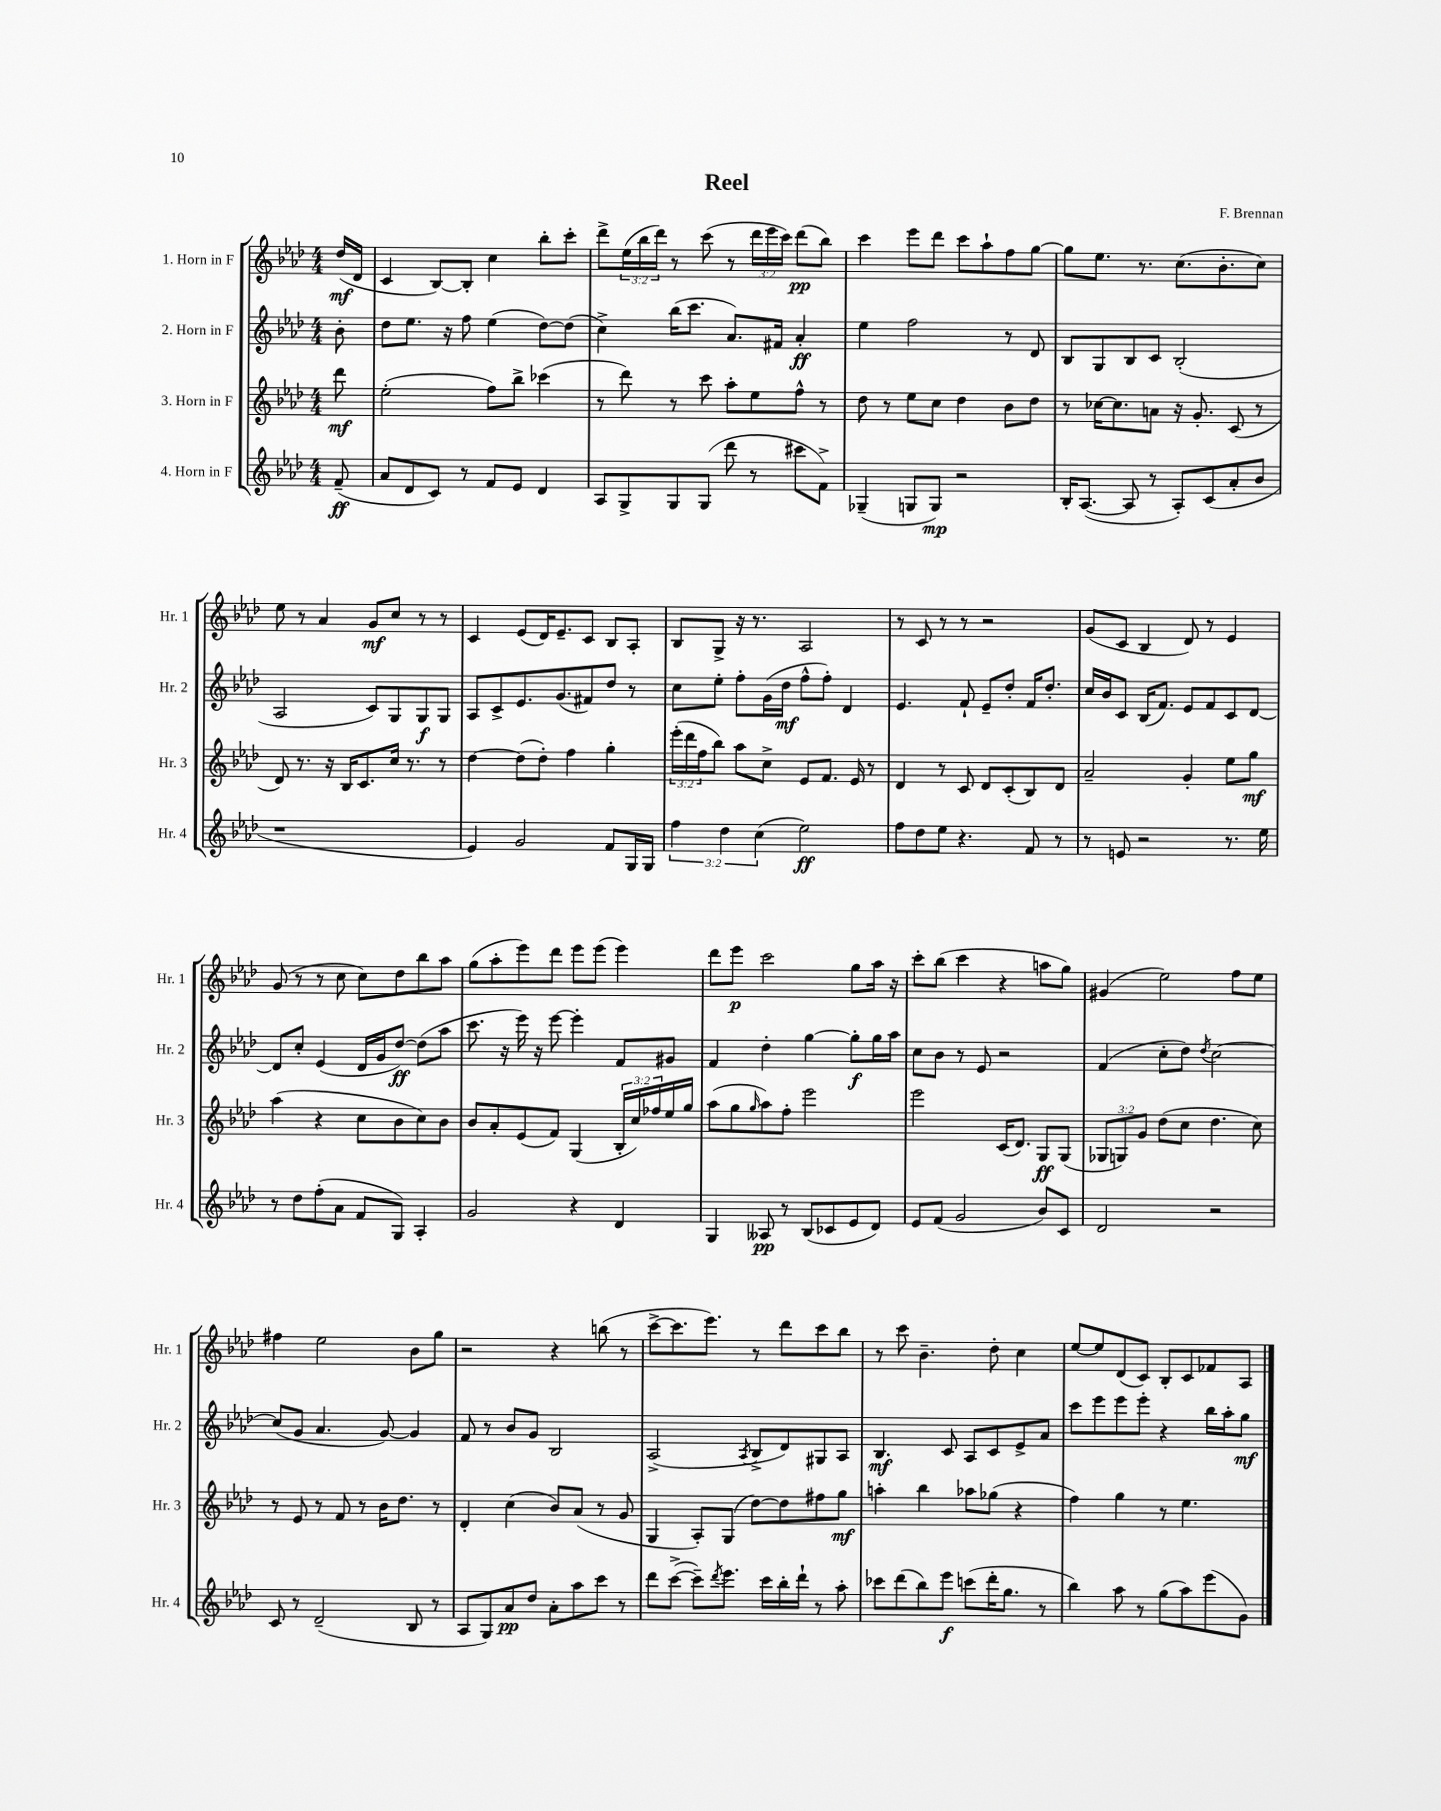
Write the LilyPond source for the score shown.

\header { title = "Reel" composer = "F. Brennan" }
<<
\new StaffGroup <<
\new Staff = "s0" \with { instrumentName = "1. Horn in F" shortInstrumentName = "Hr. 1" } {
    \clef treble \key aes \major \numericTimeSignature \time 4/4 \override Staff.TupletNumber.text = #tuplet-number::calc-fraction-text \partial 8
    des''16\mf( des'16 |
    c'4 bes8~) bes8-. c''4 bes''8-. c'''8-. |
    des'''8-> \tuplet 3/2 { ees''16( bes''16 des'''16) } r8 c'''8( r8 \tuplet 3/2 { des'''16 ees'''16 c'''16) } des'''8\pp( bes''8) |
    c'''4 ees'''8 des'''8 c'''8 aes''8-! f''8 g''8~ |
    g''8 ees''8. r8. c''8.( bes'8.-. c''8) |
    ees''8 r8 aes'4 g'8\mf c''8 r8 r8 |
    c'4 ees'8( des'16) ees'8.-- c'8 bes8 aes8-. |
    bes8 g8-> r16 r8. aes2 |
    r8 c'8 r8 r8 r2 |
    g'8( c'8 bes4 des'8) r8 ees'4 |
    g'8( r8 r8 c''8 c''8) des''8 bes''8 aes''8 |
    g''8( aes''8-. ees'''8) des'''8 ees'''8 ees'''8( ees'''4) |
    des'''8 ees'''8\p c'''2 g''8 aes''16 r16 |
    c'''8-. bes''8( c'''4 r4 a''8 g''8) |
    gis'4( ees''2) f''8 ees''8 |
    fis''4 ees''2 bes'8 g''8 |
    r2 r4 b''8( r8 |
    c'''8~-> c'''8. ees'''8.) r8 des'''8 c'''8 bes''8 |
    r8 c'''8 bes'4.-- des''8-. c''4 |
    ees''8~ ees''8 des'8( c'8) bes8-. c'8 fes'8 aes8 \bar "|." |
}
\new Staff = "s1" \with { instrumentName = "2. Horn in F" shortInstrumentName = "Hr. 2" } {
    \clef treble \key aes \major \numericTimeSignature \time 4/4 \partial 8
    bes'8-. |
    des''8 ees''8. r16 f''8 ees''4( des''8~) des''8( |
    c''4->) bes''16( c'''8. aes'8.) fis'16 aes'4-.\ff |
    ees''4 f''2 r8 des'8 |
    bes8 g8 bes8 c'8 bes2-.( |
    aes2 c'8) g8 g8\f g8 |
    aes8 c'8-> ees'8. g'8.( fis'8) des''8 r8 |
    c''8 ees''8-. f''8-. g'16( des''16\mf f''8-^ f''8-.) des'4 |
    ees'4. f'8-! ees'8-- des''8-. f'16 des''8.-. |
    c''16 bes'16 c'8 bes16( f'8.) ees'8 f'8 c'8 des'8~ |
    des'8 c''8-. ees'4( des'16 g'16 des''8~\ff) des''8( aes''8 |
    c'''8. r16 ees'''16) r16 ees'''8~ ees'''4-. f'8 gis'8 |
    f'4 des''4-. g''4~ g''8-.\f g''16 aes''16 |
    c''8 bes'8 r8 ees'8 r2 |
    f'4( c''8-. des''8) \acciaccatura { des''8 } c''2~ |
    c''8( g'8 aes'4. g'8~) g'4 |
    f'8 r8 bes'8 g'8 bes2 |
    aes2->( \acciaccatura { aes8 } bes8-> des'8) gis8 aes8 |
    bes4.\mf c'8 aes8 c'8 ees'8-> aes'8 |
    c'''8 ees'''8 ees'''8 ees'''8-. r4 bes''16 aes''16-. g''8\mf \bar "|." |
}
\new Staff = "s2" \with { instrumentName = "3. Horn in F" shortInstrumentName = "Hr. 3" } {
    \clef treble \key aes \major \numericTimeSignature \time 4/4 \override Staff.TupletNumber.text = #tuplet-number::calc-fraction-text \partial 8
    des'''8\mf |
    ees''2-.( f''8) bes''8-> ces'''4( |
    r8 des'''8) r8 c'''8 aes''8-. ees''8 f''8-^ r8 |
    des''8 r8 ees''8 c''8 des''4 bes'8 des''8 |
    r8 ces''16~ ces''8. a'8 r16 g'8.-. c'8( r8 |
    des'8) r8. r16 bes16 c'8. c''16 r8. r8 |
    des''4~ des''8( des''8-.) f''4 g''4-. |
    \tuplet 3/2 { ees'''16-.( des'''16 f''16 } bes''8) aes''8 c''8-> ees'8 f'8. ees'16 r8 |
    des'4 r8 c'8 des'8 c'8-.( bes8) des'8 |
    aes'2-- g'4-. ees''8 g''8\mf |
    aes''4( r4 c''8 bes'8 c''8) bes'8 |
    bes'8 aes'8-. ees'8( f'8) g4( \tuplet 3/2 { bes16-. c''16) fes''16 } ees''16 g''16 |
    aes''8( g''8 \grace { g''16 } aes''8) f''8-. ees'''2 |
    ees'''2 c'16( des'8.) g8\ff g8( |
    \tuplet 3/2 { ges8 g8) g'8 } des''8( c''8 des''4. c''8) |
    r8 ees'8 r8 f'8 r8 bes'16 des''8. r8 |
    des'4-. c''4( bes'8) aes'8( r8 g'8 |
    g4 aes8-.) g8( des''8~) des''8 fis''8 g''8\mf |
    a''4-. bes''4 aes''8 ges''8( r4 |
    f''4) g''4 r8 ees''4. \bar "|." |
}
\new Staff = "s3" \with { instrumentName = "4. Horn in F" shortInstrumentName = "Hr. 4" } {
    \clef treble \key aes \major \numericTimeSignature \time 4/4 \override Staff.TupletNumber.text = #tuplet-number::calc-fraction-text \partial 8
    f'8--\ff( |
    aes'8 des'8 c'8) r8 f'8 ees'8 des'4 |
    aes8 g8-> g8 g8( des'''8 r8 cis'''8 f'8->) |
    ges4--( g8 g8\mp) r2 |
    bes16-. aes8.~( aes8 r8 aes8-.) c'8( aes'8-. bes'8 |
    r1 |
    ees'4) g'2 f'8 g16 g16 |
    \tuplet 3/2 { f''4 des''4 c''4( } ees''2\ff) |
    f''8 des''8 ees''8 r4. f'8 r8 |
    r8 e'8 r2 r8. ees''16 |
    r8 des''8 f''8-.( aes'8 f'8 g8) aes4-. |
    g'2 r4 des'4 |
    g4 aeses8\pp r8 bes8( ces'8 ees'8 des'8) |
    ees'8 f'8( g'2 bes'8) c'8 |
    des'2 r2 |
    c'8 r8 des'2--( bes8 r8 |
    aes8 g8) aes'8\pp des''8 aes'8-. aes''8 c'''8 r8 |
    des'''8 c'''8~->( c'''8--) \acciaccatura { des'''8 } ees'''8. c'''16 bes''16-. des'''16-! r8 aes''8-. |
    ces'''8 des'''8( bes''8) ees'''8\f c'''8( des'''16-. g''8. r8 |
    bes''4) aes''8 r8 g''8( aes''8) ees'''8( g'8) \bar "|." |
}
>>
>>
\layout { \context { \Score \remove "Bar_number_engraver" } }
